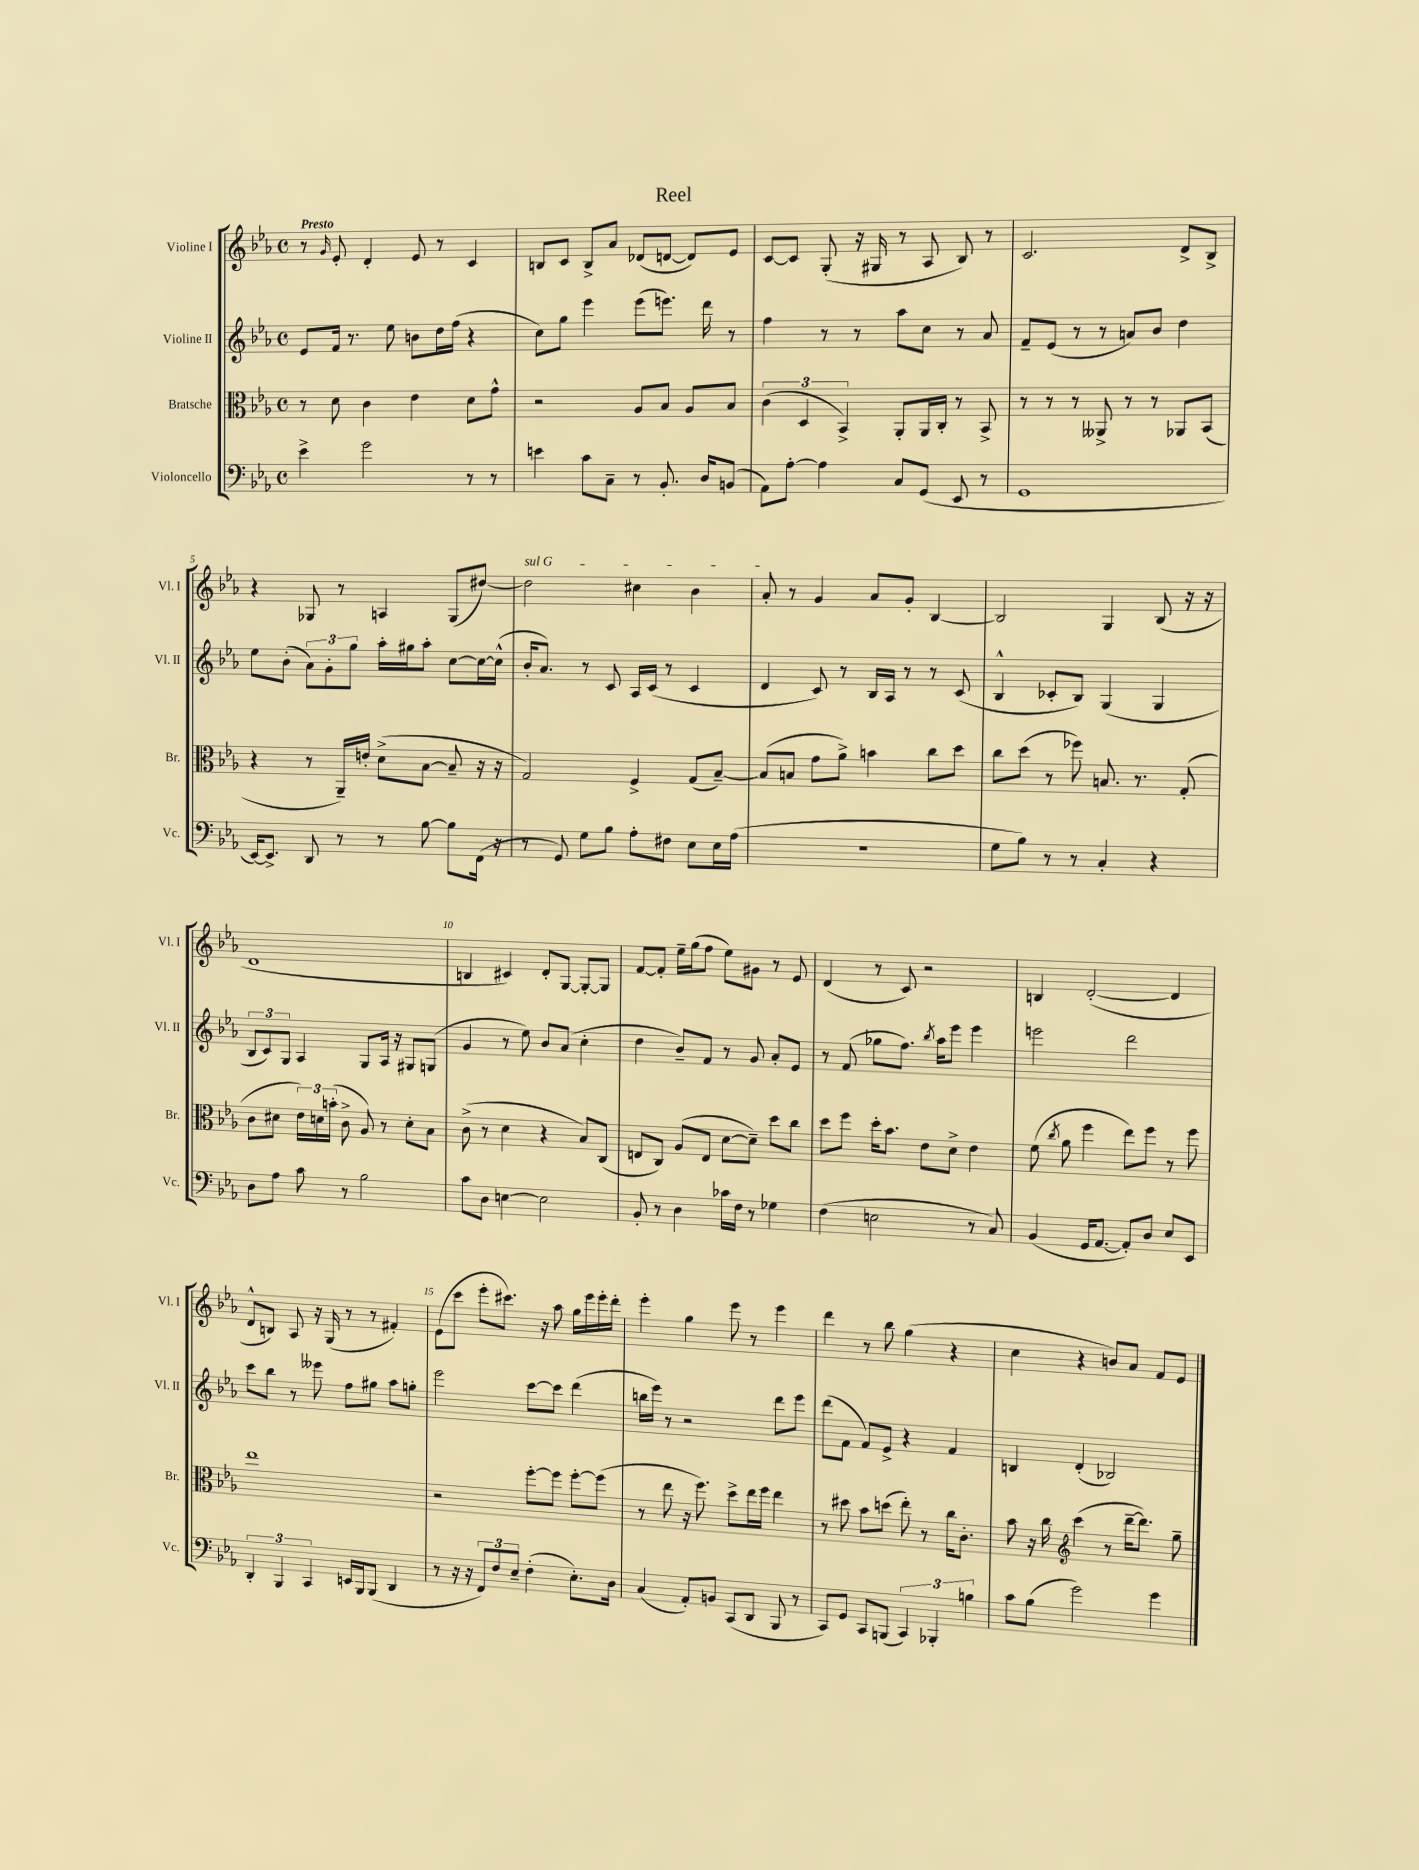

**kern	**kern	**kern	**kern
*part4	*part3	*part2	*part1
*staff4	*staff3	*staff2	*staff1
*I"Violoncello	*I"Bratsche	*I"Violine II	*I"Violine I
*I'Vc.	*I'Br.	*I'Vl. II	*I'Vl. I
*clefF4	*clefC3	*clefG2	*clefG2
*k[b-e-a-]	*k[b-e-a-]	*k[b-e-a-]	*k[b-e-a-]
*M4/4	*M4/4	*M4/4	*M4/4
*met(c)	*met(c)	*met(c)	*met(c)
=1	=1	=1	=1
!	!	!	!LO:TX:a:B:t=Presto
4e-^\	8r	8e-/L	8r
.	.	.	16qqg/
.	8d\	16f/Jk	8e-'/
.	.	8.r	.
2g\	4c\	.	4d'/
.	.	8ee-\	.
.	4e-\	8bn\L	8e-/
.	.	16dd\L	8r
.	.	(16ff\JJ	.
8r	8d\L	4r	4c/
8r	8g^^\J	.	.
=2	=2	=2	=2
4en\	2r	8cc\L)	8Bn/L
.	.	8gg\J	8c/J
8c\L	.	4eee-\	8B^/L
8C~\J	.	.	8a-/J
8r	8A-/L	(8eee-\L	(8d-X/L
8.BB-'/	8B-/J	8.eeen\J)	[8dn/J
.	8A-/L	.	8d/L])
16D/KL	.	16ddd\	.
(8BBn/J	8B-/J	8r	8e-/J
=3	=3	=3	=3
8AA-\L)	(6c\	4ff\	[8c/L
[8A-'\J	.	.	8c/J]
.	6D/	.	.
4A-\]	.	8r	(8G'/
.	6BB-^/)	.	.
.	.	8r	16r
.	.	.	16G#X/
8C/L	8AA-'/L	8aa-\L	8r
(8GG/J	16AA-/L	8cc\J	8A-/
.	16C'/JJ	.	.
8EE-/	8r	8r	8B-/)
8r	8BB-^/	8a-/	8r
=4	=4	=4	=4
1GG	8r	8f~/L	2.c/
.	8r	(8e-/J	.
.	8r	8r	.
.	8AA--X^/	8r	.
.	8r	8an/L)	.
.	8r	8b-/J	.
.	8AA-X/L	4dd\	8d^/L
.	(8BB-/J	.	8B-^/J
!!LO:LB:g=z
=5	=5	=5	=5
[16EE-/KL)	4r	8ee-\L	4r
8.EE-^/J]	.	.	.
.	.	(8b-'\J	.
8DD/	8r	12a-\L)	8G-X/
.	.	12g'\	.
8r	16AA-~/LL)	.	8r
.	.	12gg\J	.
.	16en'/JJ	.	.
8r	(8d^\L	16aa-'\LL	4An/
.	.	16gg#X\J	.
[8B-\	[8B-\J	8aa-'\J	.
8B-\L]	8B-~/]	[8cc\L	(8G-/L
(16FF\Jk	16r	16cc\L_	[8dd#X/J)
16r	16r	(16cc^^\JJ]	.
=6	=6	=6	=6
!	!	!	!LO:TX:a:i:t=sul G
8r	2G/)	16b-'/KL	2dd#\]
.	.	8.a-/J)	.
8GG/)	.	.	.
8G\L	.	8r	.
8B-\J	.	8c/	.
8A-'\L	4F^/	16A-/LL	4cc#X\
.	.	(16c/JJ	.
8F#X\J	.	8r	.
8E-\L	(8G/L	4c/	4b-\
16E-\L	[8B-~/J)	.	.
(16A-\JJ	.	.	.
=7	=7	=7	=7
1r	(8B-/L]	4d/	8a-'/
.	8Bn/J	.	8r
.	8g\L	8c/)	4g/
.	8a-^\J)	8r	.
.	4bn\	16B-/LL	8a-/L
.	.	16A-/JJ	.
.	.	8r	8g'/J
.	8cc\L	8r	[4B-/
.	8dd\J	(8c/	.
=8	=8	=8	=8
8G\L	8cc\L	4B-^^/	2B-/]
8B-\J)	(8dd\J	.	.
8r	8r	8c-X'/L	.
8r	8ff-X\)	8B-/J)	.
4C'/	8.Bn/	(4G/	4G/
.	8.r	.	.
4r	.	4G/	(8B-/
.	(8G'/	.	16r
.	.	.	16r
!!LO:LB:g=z
=9	=9	=9	=9
8D\L	8c\L	12B-/L	1d
.	.	12c/)	.
8A-\J	8d#X\J	.	.
.	.	12G/J	.
8c\	24e-\LL)	4A-/	.
.	24dn\	.	.
.	(24bn'\JJ	.	.
8r	8c^\	.	.
2B-\	8A-/)	8G/L	.
.	8r	16A-/Jk	.
.	.	16r	.
.	8d'\L	8G#X/L	.
.	8B-\J	(8Gn/J	.
=10	=10	=10	=10
8c\L	(8c^\	4g/	4Bn/
8D\J	8r	.	.
[4En\	4d\	8r	4c#X/)
.	.	8ee-\)	.
2E\]	4r	8b-/L	8d'/L
.	.	(8a-/J	[8G/J
.	8B-/L)	4cc'\	8G'/L_
.	(8C/J	.	8G/J]
=11	=11	=11	=11
8BB-'/	8En/L	4dd\	[8f/L
8r	8C/J)	.	8f'/J]
4D\	(8A-/L	8b-~/L)	16ee-~\LL
.	.	.	(16gg\J
.	8E/J	8f/J	8ff\J
16c-X\LL	[8d\L	8r	8ee-\L)
16F\JJ	.	.	.
8r	8d~\J])	8g/	8g#X\J
4G-X\	8dd\L	8a-'/L	8r
.	8cc\J	8e-/J	8e-/
=12	=12	=12	=12
(4F\	8dd\L	8r	(4d/
.	8ff\J	(8f/	.
2En\	16dd'\KL	8gg-X\L	8r
.	8.b-\J	.	.
.	.	8.ff\J)	8c/)
.	8e-\L	.	2r
.	.	8qbb-/	.
.	.	16aa-\KL	.
.	8d^\J	8eee-\J	.
8r	4e-\	4eee-\	.
8C/)	.	.	.
=13	=13	=13	=13
(4BB-/	(8f\	2eeen\	4Bn/
.	8qcc/	.	.
.	8a-\	.	.
16GG/KL	4ff\	.	([2d'/
[8.AA-/J	.	.	.
8AA-'/L])	8ee-\L)	2ddd\	.
8D/J	8ff\J	.	.
8E-/L	8r	.	4d/]
8EE-/J	8ff\	.	.
!!LO:LB:g=z
=14	=14	=14	=14
6DD'/	1ee-	8ccc\L	8d^^/L
.	.	8bb-\J	8Bn/J)
6BBB-/	.	.	.
.	.	8r	8A-/
6CC/	.	.	.
.	.	8eee--X\	16r
.	.	.	(16G/
16EEn/LL	.	8ff\L	8r
16BBB-/J	.	.	.
(8BBB-/J	.	8gg#X\J	8r
4DD/	.	8aa-\L	4f#X'/)
.	.	8ggn'\J	.
=15	=15	=15	=15
8r	2r	2eee-\	(8e-\L
16r	.	.	8ccc\J
16r	.	.	.
12FF/L)	.	.	8eee-'\L
12F/	.	.	.
.	.	.	8.ccc#X\J)
12E-~/J	.	.	.
(4F'\	[8ff'\L	[8ccc\L	.
.	.	.	16r
.	8ff\J]	8ccc\J]	8aa-\
8.E-'\L)	[8ff'\L	(4ddd\	16gg\LL
.	.	.	16eee-\
.	(8ff\J]	.	16eee-'\
16D\Jk	.	.	16ddd'\JJ
=16	=16	=16	=16
(4C/	8r	16bbn\LL	4eee-'\
.	.	16eee-\JJ)	.
.	8ee-\	8r	.
8AA-'/L)	16r	2r	4gg\
.	8.ff\)	.	.
8BBn/J	.	.	.
(8CC/L	8dd^\L	.	8eee-\
8DD/J	16ee-\L	.	8r
.	16ff\JJ	.	.
8BBB-/	4ee-\	8ddd\L	4eee-\
8r	.	8eee-\J	.
=17	=17	=17	=17
8CC/L)	8r	(8ddd\L	4ddd\
8GG/J	8dd#X\	8f\J	.
8CC/L	8b-\L	8f/L)	8r
(8BBBn/J	(8ddn\J	8e-^/J	8bb-\
6CC/)	8ee-'\)	4r	(4gg\
.	8r	.	.
6BBB-X'/	.	.	.
.	16cc\KL	4f/	4r
.	8.c'\J	.	.
6Bn\	.	.	.
=18	=18	=18	=18
8c\L	8b-\	4Bn/	4cc\
(8B-\J	16r	.	.
.	16cc\	.	.
*	*clefG2	*	*
2g\)	(4ccc\	(4d'/	4r
.	8r	2B-X/)	8bn/L)
.	[16ddd~\KL	.	8a-/J
.	8.ddd\J])	.	.
4g\	.	.	8f/L
.	8gg~\	.	8e-/J
==	==	==	==
*-	*-	*-	*-
